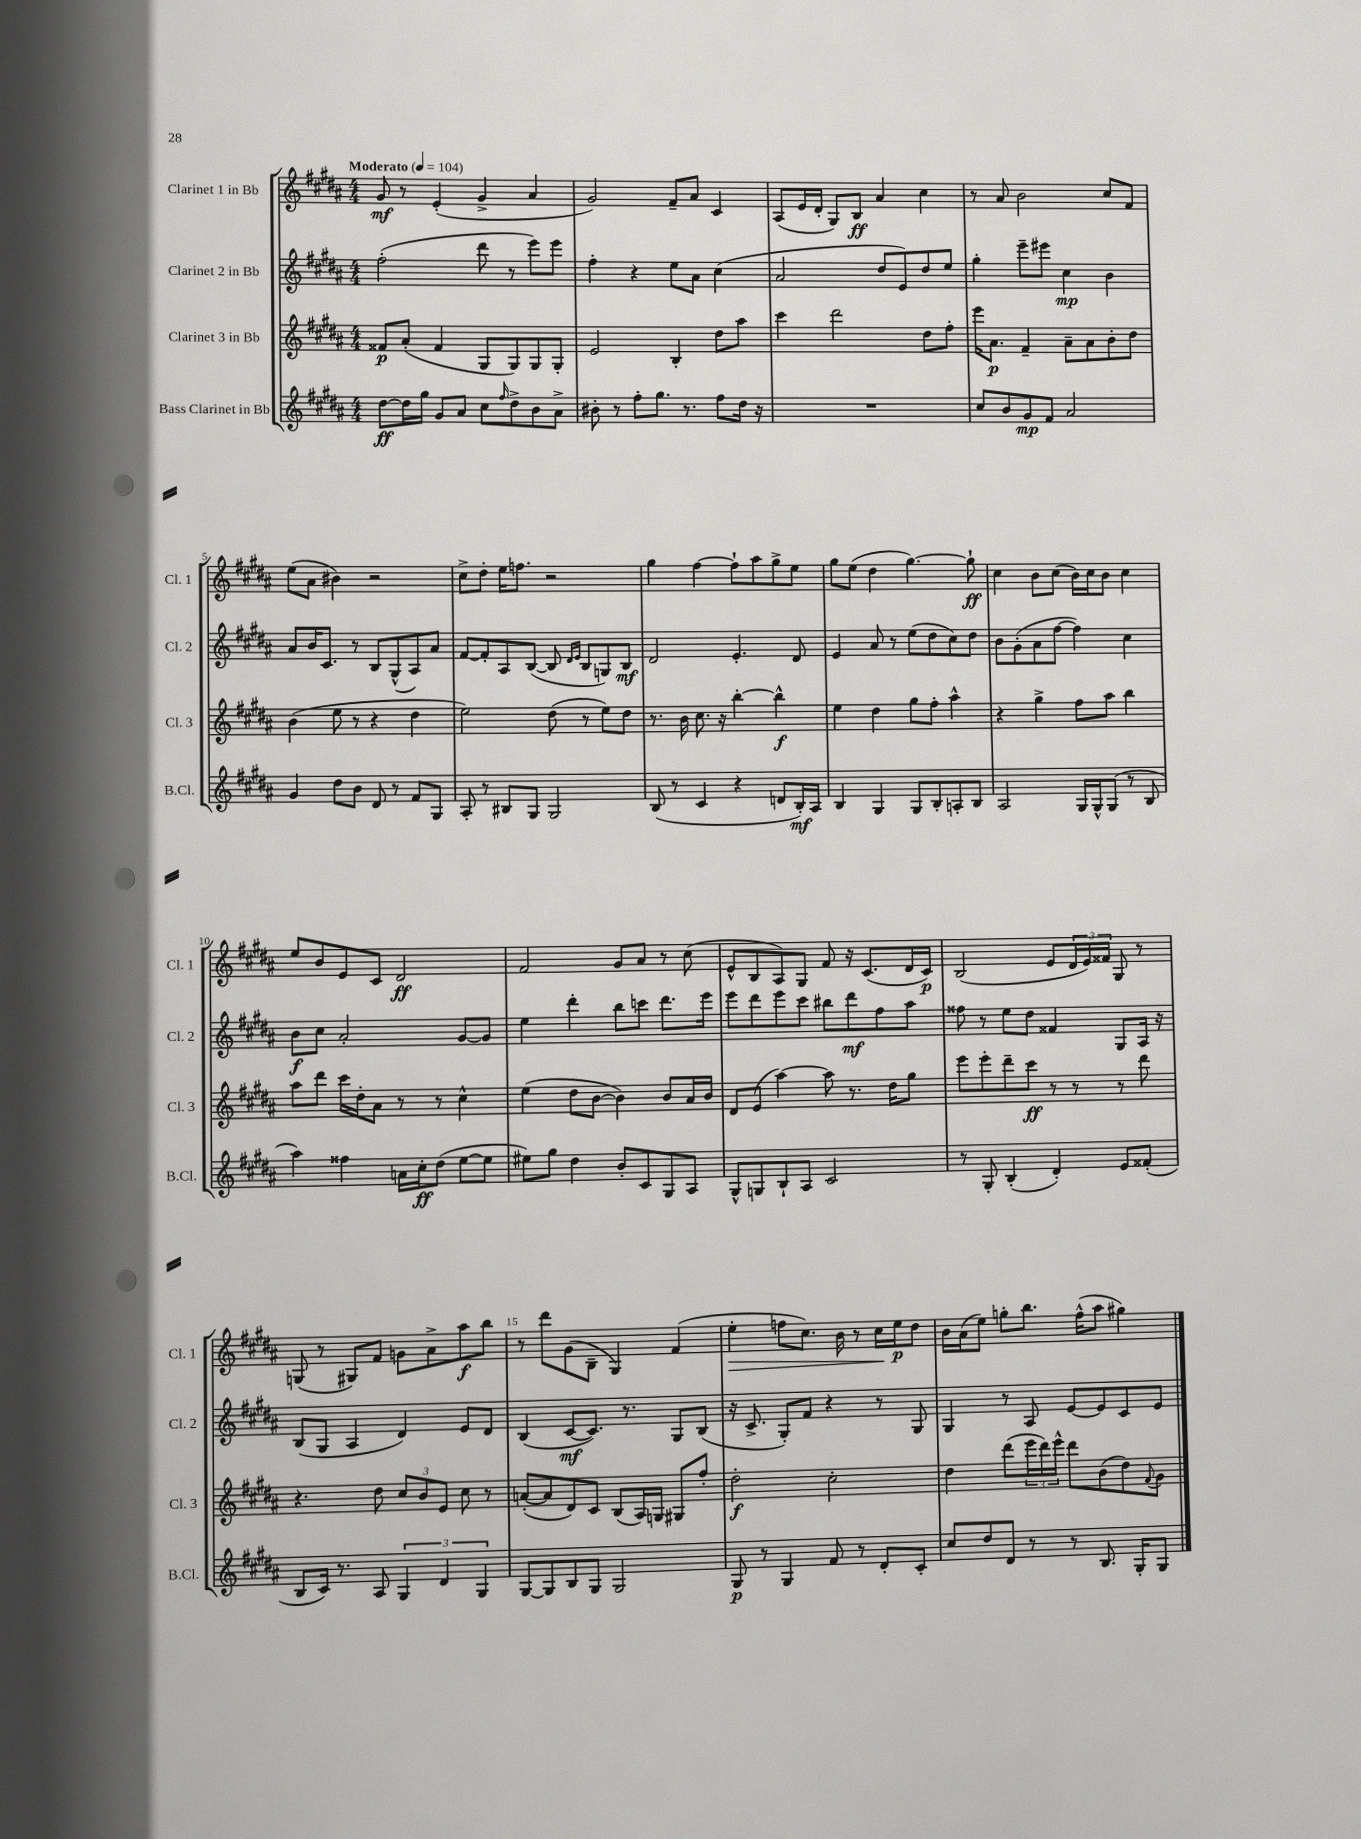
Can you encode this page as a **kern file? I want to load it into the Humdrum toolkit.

**kern	**kern	**kern	**kern
*staff4	*staff3	*staff2	*staff1
*clefG2	*clefG2	*clefG2	*clefG2
*k[f#c#g#d#a#]	*k[f#c#g#d#a#]	*k[f#c#g#d#a#]	*k[f#c#g#d#a#]
*M4/4	*M4/4	*M4/4	*M4/4
*MM104	*MM104	*MM104	*MM104
[8dd#	8f##	(2ff#'	8g#
16dd#]	(8a#'	.	8r
16gg#	.	.	.
8g#	4f##	.	(4e'
8a#	.	.	.
8cc#	8G#	8ddd#	4g#^
16qqff#	.	.	.
8dd#^	8G#)	8r	.
8b	8G#	8eee)	4a#
8a#^	8G#'	8eee	.
=	=	=	=
8b#'	2e	4ff#'	2g#)
8r	.	.	.
8ff#'	.	4r	.
8.gg#	.	.	.
.	4B'	8ee	8f#~
8.r	.	.	.
.	.	8a#	8a#
8ff#	8dd#	(4cc#	4c#
16dd#	8aa#	.	.
16r	.	.	.
=	=	=	=
1r	4ccc#	2a#	(8A#
.	.	.	16e
.	.	.	16d#'
.	2ddd#	.	8G#)
.	.	.	8B
.	.	8dd#	4a#
.	.	8e)	.
.	8dd#	8dd#	4cc#
.	8ff#'	8ee	.
=	=	=	=
8cc#	16eee	4gg#'	8r
.	8.a#	.	.
8b	.	.	8a#
8g#	4f#~	8eee~	2b
8f#	.	8eee#	.
2a#	8a#~	4cc#	.
.	8a#	.	.
.	8b'	4b	8cc#
.	8dd#	.	8f#
=	=	=	=
4g#	(4b	8a#	(8ee
.	.	16b	8a#
.	.	8.c#	.
8dd#	8ee	.	4b#)
8b	8r	8r	.
8d#	4r	8B	2r
8r	.	(8G#^^	.
8f#	4dd#	8A#)	.
8G#	.	8a#	.
=	=	=	=
8A#'	2ee)	[8f#	8cc#^
8r	.	8f#']	8dd#'
8B#	.	8A#	16ee
.	.	.	8.ff
8G#	.	([8B	.
2G#	(8dd#	8B]	2r
.	.	16qqd#	.
.	.	16qqe	.
.	8r	8B	.
.	8ee)	8G)	.
.	8dd#	8B	.
=	=	=	=
(8B	8.r	2d#	4gg#
8r	.	.	.
.	16b	.	.
4c#	8.cc#	.	[4ff#
.	16r	.	.
4r	[4bb'	4.e'	8ff#`]
.	.	.	8aa#
8d	4bb^^]	.	8gg#^
16B')	.	8d#	8ee
16A#	.	.	.
=	=	=	=
4B	4ee	4e	8gg#
.	.	.	(8ee
4G#	4dd#	8a#	4dd#
.	.	8r	.
8G#	8gg#	(8ee	[4.gg#)
8B'	8ff#'	8dd#	.
8A'	4aa#^^	8cc#)	.
8B	.	8dd#	8gg#`]
=	=	=	=
2A#	4r	8b	4cc#
.	.	(8g#'	.
.	4gg#^	8a#	8b
.	.	[8ff#	(8cc#
16G#	8ff#	4ff#])	16b)
16G#^^	.	.	16cc#
(8G#	8aa#	.	8b
8r	4bb	4cc#	4cc#
8B	.	.	.
=	=	=	=
4aa#)	8aa#	8b	8ee
.	8ddd#	8cc#	8b
4ff##	16ccc#	2a#'	8e
.	16dd#'	.	.
.	8a#	.	8c#
16a	8r	.	2d#
16cc#'	.	.	.
(8dd#	8r	.	.
[8ee	4cc#^^	[8g#	.
8ee]	.	8g#]	.
=	=	=	=
8ee#)	(4ee	4ee	2f#
8gg#	.	.	.
4dd#	8dd#	4ddd#'	.
.	[8b	.	.
8b'	4b])	8bb	8g#
8c#	.	8ccc	8a#
8G#	8b	8.ddd#	8r
8A#	16a#	.	(8cc#
.	16b	16eee	.
=	=	=	=
8G#^^	8d#	8eee	8e^^
8G	(8e	8ddd#	8B
8B`	[4aa#)	8eee	8A#)
8A#	.	8ccc#	8G#
2c#	8aa#]	8bb#	8f#
.	8.r	8ddd#	16r
.	.	.	(8.c#
.	.	8ff#	.
.	16dd#	.	.
.	8gg#	8aa#	16d#
.	.	.	16c#)
=	=	=	=
8r	8eee	8ff##	(2B
8G#'	8eee'	8r	.
(4B'	8ddd#~	8ee	.
.	8ccc#	8dd#	.
4d#')	8r	4f##	8e
.	8r	.	24d#
.	.	.	24e)
.	.	.	24f##
8e	8r	8G#	8G#
(8f##'	8ddd#	16A#	8r
.	.	16r	.
=	=	=	=
8B	4.r	(8B	(8G
16c#)	.	8G#	8r
8.r	.	.	.
.	.	4A#	8G#)
8A#	8dd#	.	8f#
6G#	12cc#	4d#)	8g
.	12b	.	.
.	.	.	8a#^
6d#	12e	.	.
.	8cc#	8e	8aa#
6G#	.	.	.
.	8r	8d#	8bb
=	=	=	=
[8G#	([8a'	(4B	8r
8G#]	8a]	.	8ddd#
8B	8d#)	[8c#	(8g#
8G#	8c#	8.c#])	8B~
2G#	(8B	.	4G#)
.	.	8.r	.
.	16A#)	.	.
.	16G	.	.
.	8G#	8G#	(4f#
.	8ff#'	(8B	.
=	=	=	=
8G#	2dd#'	16r	4ee'
.	.	8.c#^	.
8r	.	.	.
4G#	.	8G#')	8ff
.	.	8f#	8.cc#)
8f#	2cc#'	4r	.
.	.	.	16b
8r	.	.	8r
8d#'	.	8r	16cc#
.	.	.	16ee
8c#'	.	8G#	8dd#
=	=	=	=
8cc#	4dd#	4G#	16b
.	.	.	(16a#
8dd#	.	.	8ee)
8d#	(8ddd#	8r	8gg'
8r	24eee	8A#	8.bb
.	24ddd#)	.	.
.	24eee^^	.	.
8r	8ddd#	[8e	.
.	.	.	(16ff#^^
8.B	(8b	8e]	8aa#
.	8dd#)	8c#	4gg#)
16G#'	.	.	.
.	8qqf#	.	.
8G#	8g#	8e	.
==	==	==	==
*-	*-	*-	*-
